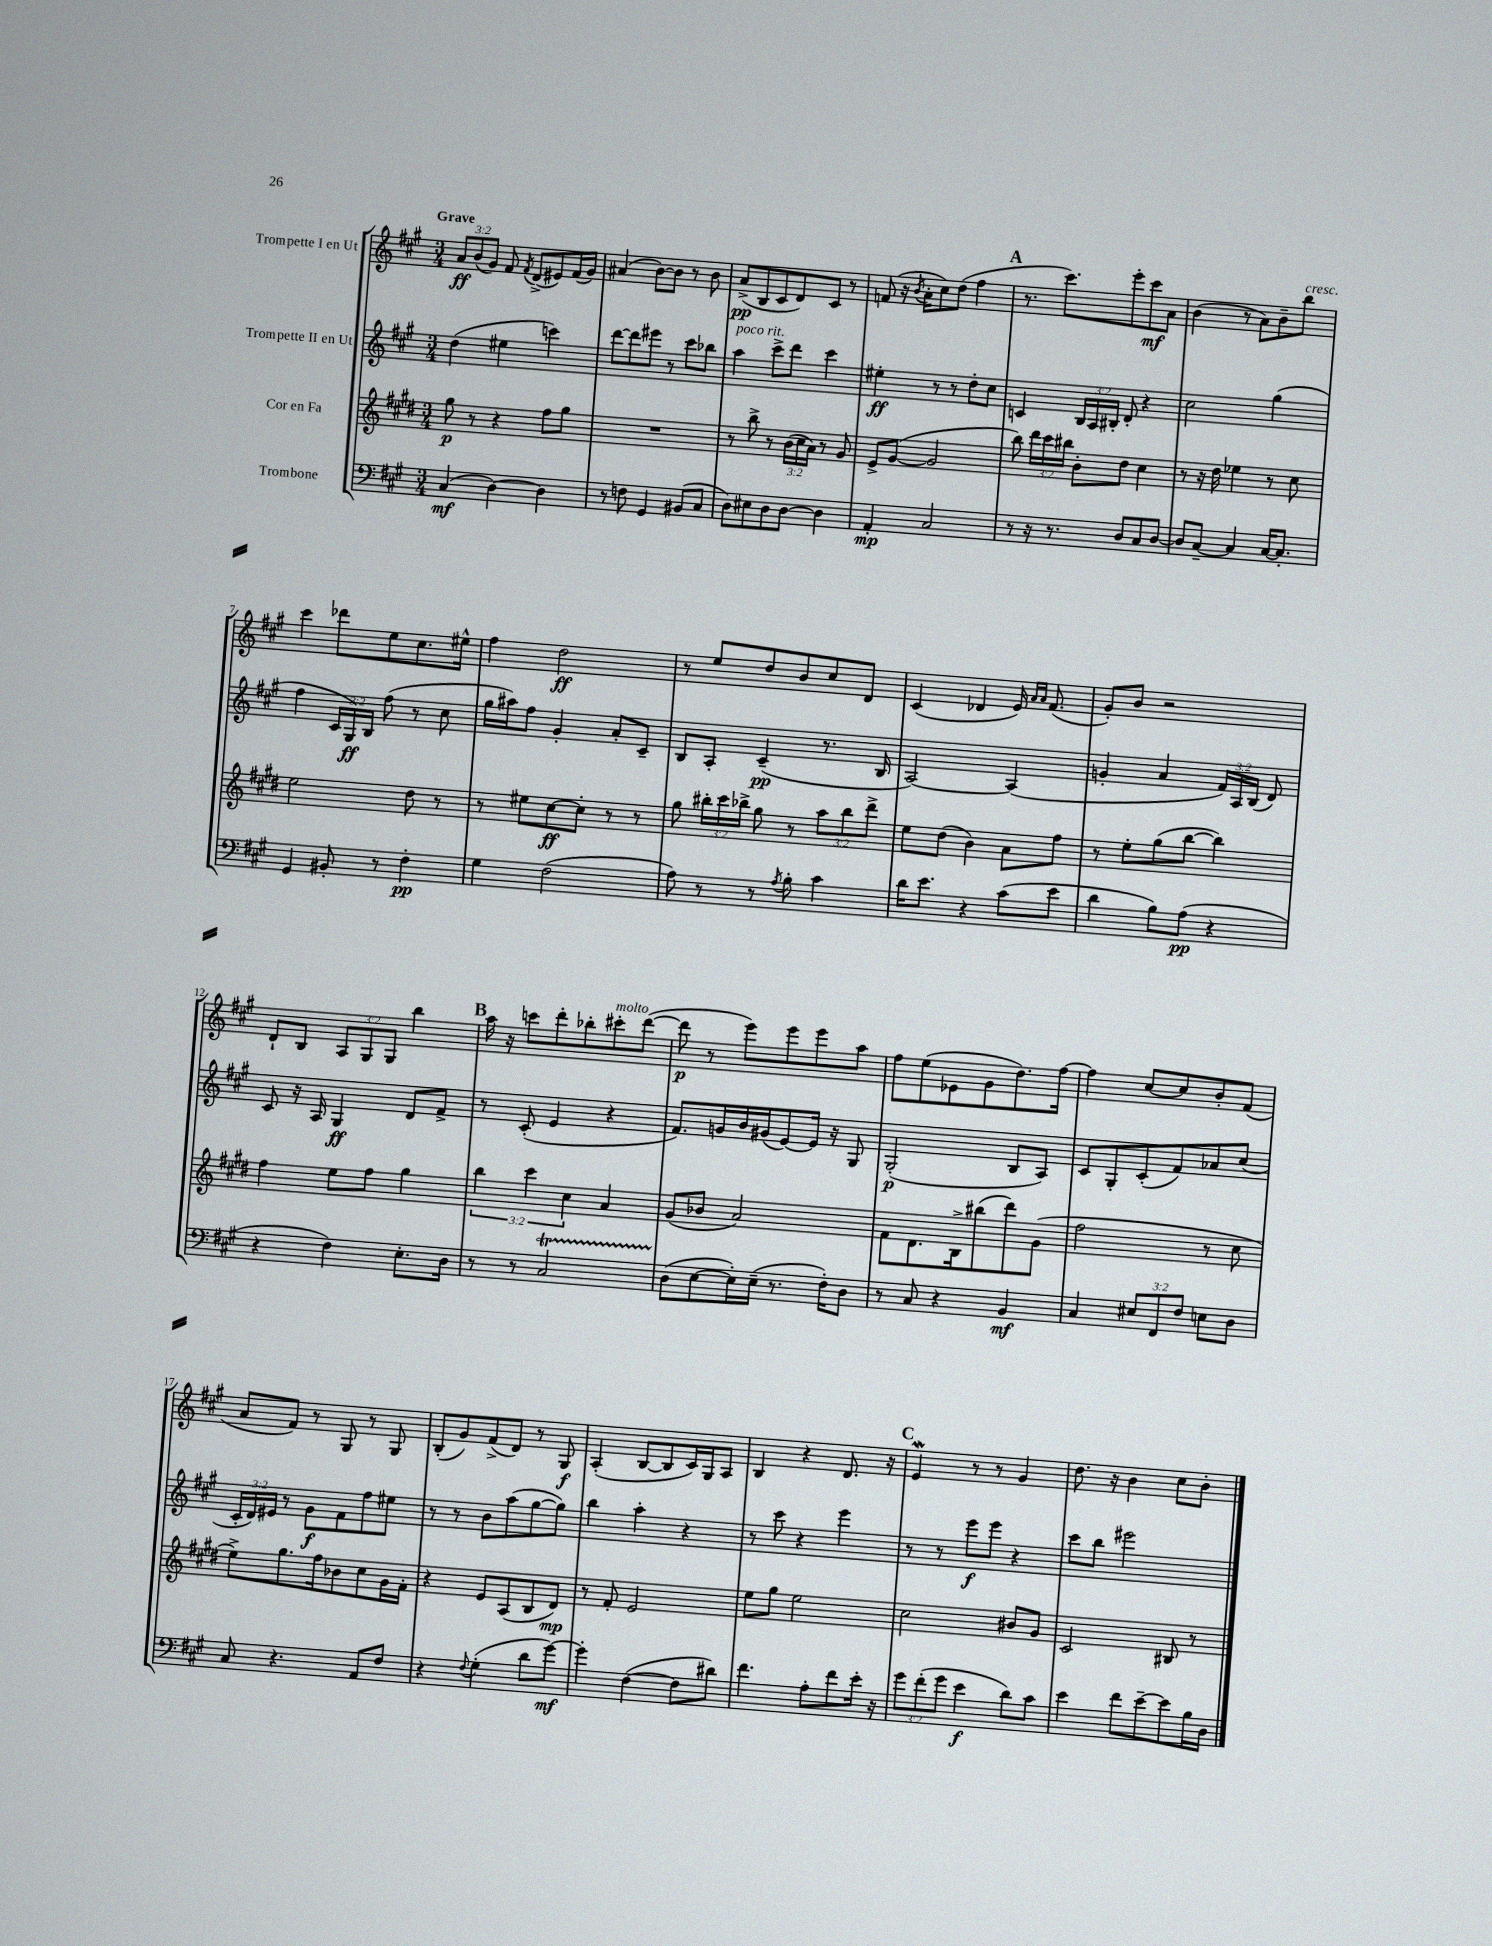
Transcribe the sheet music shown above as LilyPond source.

<<
\new StaffGroup <<
\new Staff = "s0" \with { instrumentName = "Trompette I en Ut" } {
    \clef treble \key a \major \numericTimeSignature \time 3/4 \override Staff.TupletNumber.text = #tuplet-number::calc-fraction-text \tempo "Grave"
    \autoBeamOff \tuplet 3/2 { a'8[\ff b'8( gis'8]) } fis'8 \acciaccatura { fis'8 } d'8[->( eis'8) fis'16( gis'16]) |
    ais'4( b'8[~) b'8] r8 b'8 |
    a'8[->\pp( b8 cis'8 d'8) cis'8] r8 |
    f'8( r16 \acciaccatura { b'8 } a'16[-. cis''8) d''8]( fis''4 |
    \mark \markup { \bold "A" } r8. cis'''8.[) e'''8-. cis'''8\mf a'8] |
    b'4( r8 a'8[) b'8-- b''8]^\markup { \italic "cresc." } |
    cis'''4 des'''8[ e''8 cis''8. eis''16]-^ |
    fis''4 d''2\ff |
    r8 e''8[ d''8 b'8 cis''8 d'8] |
    cis'4( des'4 e'16) \grace { a'16[ a'16] } fis'8.( |
    gis'8[-.) b'8] r2 |
    d'8[-! b8] \tuplet 3/2 { a8[ gis8 gis8] } b''4 |
    \mark \markup { \bold "B" } a''16 r16 c'''8[ d'''8-. bes''8-. cis'''8-.^\markup { \italic "molto" } d'''8]~( |
    d'''8\p r8 e'''8[) e'''8 e'''8 a''8] |
    fis''8[ e''8( ees'8 gis'8 d''8.) fis''16]~ |
    fis''4 cis''8[~ cis''8 b'8-. fis'8]( |
    a'8[ fis'8]) r8 gis8 r8 gis8 |
    b8[-.( gis'8) fis'8->( d'8]) r8 gis8\f |
    a4-.( b8[~ b8 cis'16) gis16 a8] |
    b4 r4 d'8. r16 |
    \mark \markup { \bold "C" } e'4\mordent r8 r8 gis'4 |
    d''8. r16 b'4 cis''8[ b'8]-. \bar "|." |
}
\new Staff = "s1" \with { instrumentName = "Trompette II en Ut" } {
    \clef treble \key a \major \numericTimeSignature \time 3/4 \override Staff.TupletNumber.text = #tuplet-number::calc-fraction-text
    \autoBeamOff d''4( eis''4 c'''4) |
    d'''8[~ d'''8 eis'''8] r8 cis'''8[ bes''8] |
    a''4^\markup { \italic "poco rit." } cis'''8[-> d'''8] cis'''4 |
    eis''4-.\ff r8 r8 d''8[-. cis''8] |
    \mark \markup { \bold "A" } c'4 \tuplet 3/2 { b16[ a16 bis16]-. } d'8-. r4 |
    cis''2 gis''4( |
    fis''4 \tuplet 3/2 { cis'16[ gis16\ff) b16] } fis''8( r8 cis''8 |
    gis''16[ ais''16) fis''8] gis'4-. a'8[-. cis'8]-- |
    b8[ a8]-. cis'4--\pp( r8. b16 |
    a2~) a4( |
    g'4-. a'4 \tuplet 3/2 { fis'16[) a16 b16]( } d'8) |
    cis'8 r16 a16 gis4\ff d'8[ fis'8]-> |
    \mark \markup { \bold "B" } r8 cis'8-.( e'4 r4 |
    fis'8.[) g'16 b'16 gis'16( e'8~) e'16] r16 gis8 |
    gis2-.\p( b8[ a8]) |
    cis'8[ gis8-. cis'8-.( fis'8) aes'8 cis''8]( |
    \tuplet 3/2 { cis'16[-. d'16) eis'16] } r8 gis'8[\f fis'8 fis''8 eis''8] |
    r8 r8 b'8[ a''8( gis''8~ gis''8]) |
    b''4 a''4-. r4 |
    r8 cis'''8 r4 e'''4 |
    \mark \markup { \bold "C" } r8 r8 e'''8[\f e'''8] r4 |
    cis'''8[ b''8] eis'''2 \bar "|." |
}
\new Staff = "s2" \with { instrumentName = "Cor en Fa" } {
    \clef treble \key e \major \numericTimeSignature \time 3/4 \override Staff.TupletNumber.text = #tuplet-number::calc-fraction-text
    \autoBeamOff gis''8\p r8 r4 fis''8[ gis''8] |
    R2. |
    r8 b''8-> r8 \tuplet 3/2 { b'16[( cis''16 a'16]) } r8 gis'8 |
    e'8[-> gis'8]~( gis'2 |
    \mark \markup { \bold "A" } b''8) \tuplet 3/2 { dis'''16[ cis'''16 bis''16] } b'8[-. dis''8] cis''4 |
    r8 r16 dis''16 ees''4 r8 cis''8 |
    e''2 dis''8 r8 |
    r8 eis''8[ cis''8~\ff cis''8]-. r8 r8 |
    gis''8 \tuplet 3/2 { bis''16[-. cis'''16 bes''16]-> } gis''8 r8 \tuplet 3/2 { a''8[ bes''8 dis'''8]-> } |
    e''8[ dis''8]( b'4) a'8[ fis''8] |
    r8 e''8[-. gis''8( b''8]~ b''4) |
    fis''4 e''8[ fis''8] gis''4 |
    \mark \markup { \bold "B" } \tuplet 3/2 { b''4 cis'''4 cis''4 } a'4 |
    gis'8[( bes'8] a'2) |
    fis'8[ dis'8. b16-> bis''8( dis'''8) gis'8]( |
    fis''2 r8 cis''8 |
    e''8[->) gis''8. fis''16 bes'8 cis''8 gis'16 fis'16]-. |
    r4 e'8[ a8( b8 dis'8]\mp) |
    r8 fis'8-. e'2 |
    e''8[ gis''8] e''2 |
    \mark \markup { \bold "C" } cis''2 bis'8[ gis'8] |
    cis'2 bis8 r8 \bar "|." |
}
\new Staff = "s3" \with { instrumentName = "Trombone" } {
    \clef bass \key a \major \numericTimeSignature \time 3/4 \override Staff.TupletNumber.text = #tuplet-number::calc-fraction-text
    \autoBeamOff cis4\mf( d4~) d4 |
    r8 f8 gis,4 bis,8[( cis8] |
    d8[) eis8 d8 d8]~ d4 |
    a,4-.\mp cis2 |
    \mark \markup { \bold "A" } r8 r16 r8. d8[ cis8 d8]~ |
    d8[ cis8]~-- cis4 cis16[~ cis8.]-. |
    gis,4 bis,8-. r8 fis4-.\pp |
    gis4 fis2( |
    a8) r8 r8 \acciaccatura { a8 } b8-. cis'4 |
    d'16[ e'8.] r4 cis'8[( e'8] |
    d'4 b8[) a8]\pp( r4 |
    r4 fis4) e8.[-. d16] |
    \mark \markup { \bold "B" } r8 r8 cis2\startTrillSpan |
    d8[\stopTrillSpan( e8~ e16-.) e16]--( r8. fis16[-.) d8] |
    r8 cis8 r4 b,4\mf |
    cis4 \tuplet 3/2 { eis8[ fis,8 fis8] } e8[ d8] |
    cis8 r4. a,8[ fis8] |
    r4 \appoggiatura { fis8 } gis4-.( d'8[ gis'8]~\mf) |
    gis'4-. fis4~( fis8[ dis'8]) |
    fis'4. a8[-. fis'8 e'16]-. r16 |
    \mark \markup { \bold "C" } \tuplet 3/2 { gis'8[ fis'8-.( gis'8] } e'4\f d'8[) cis'8] |
    e'4 fis'8[ e'8~-- e'8 b16 d16] \bar "|." |
}
>>
>>
